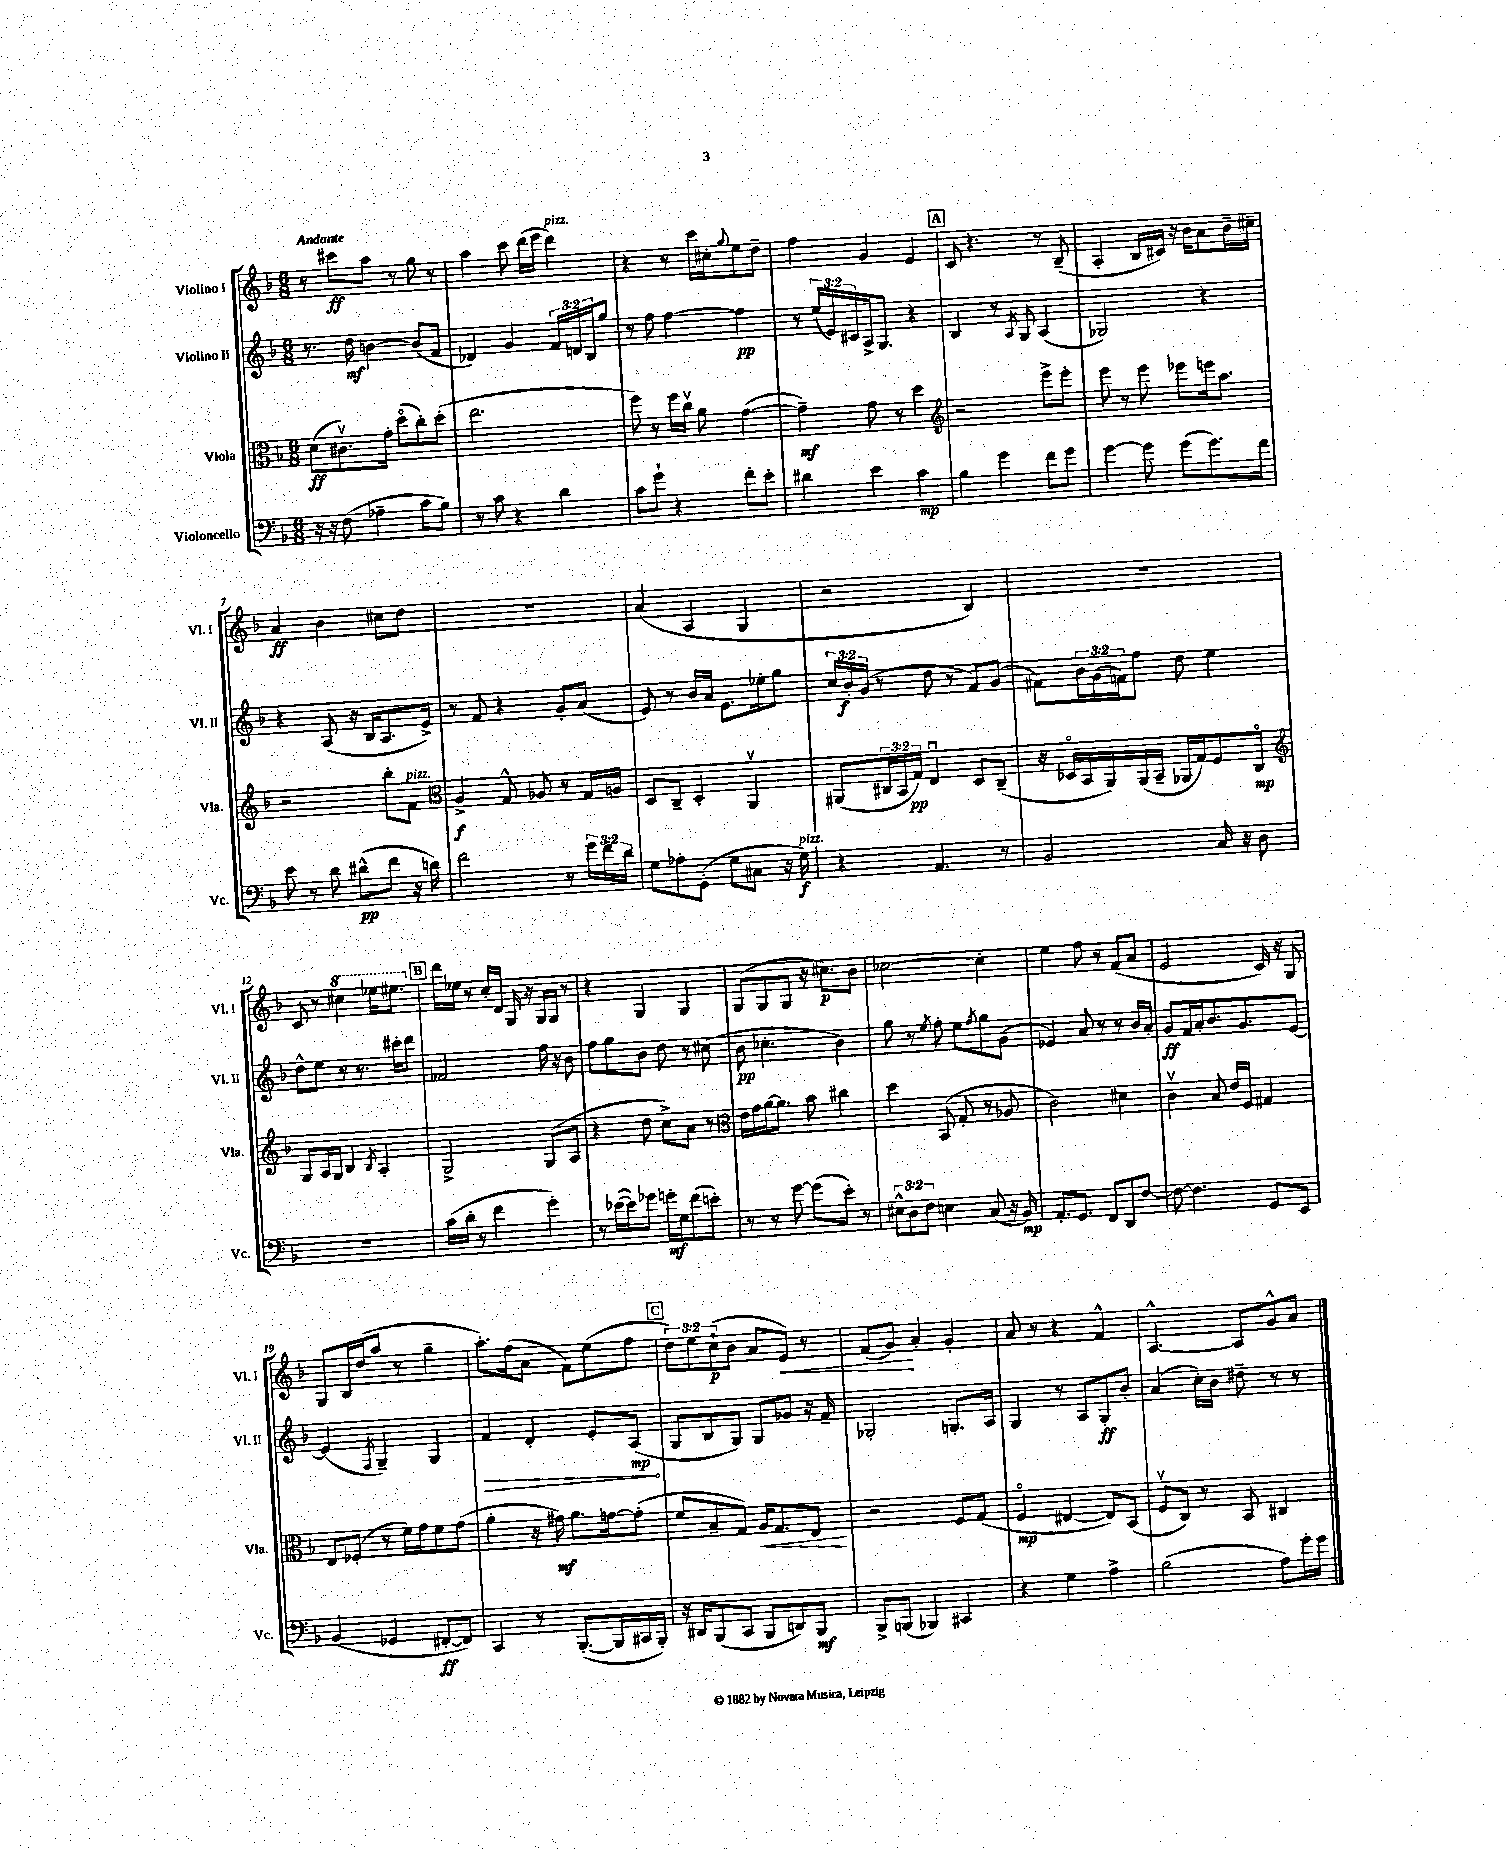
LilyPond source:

<<
\new StaffGroup <<
\new Staff = "s0" \with { instrumentName = "Violino I" shortInstrumentName = "Vl. I" } {
    \clef treble \key f \major \numericTimeSignature \time 6/8 \override Staff.TupletNumber.text = #tuplet-number::calc-fraction-text \tempo "Andante"
    r8 cis'''8\ff a''8 r8 g''8 r8 |
    a''4 c'''8 d'''16( e'''16 d'''4^\markup { \italic "pizz." }) |
    r4 r8 c'''16 cis''16-. \appoggiatura { g''8 } e''8 d''8-- |
    f''4 g'4 e'4 |
    \mark \markup { \box "A" } c'8 r4. r8 bes8--( |
    a4-. bes16 cis'16) r16 bes'16 a'8 bes'16-- cis''16-- |
    a'4\ff bes'4 cis''8 d''8 |
    R2. |
    a'4( a4 g4 |
    r2 bes4) |
    R2. |
    c'8 r8 \ottava #1 cis'''4 ees'''16 eis'''8. \ottava #0 |
    \mark \markup { \box "B" } d'''16 ees''16 r8 c''16-. d'16 g16 r16 g16 g16 r8 |
    r4 g4 g4 |
    g8( g8 g8 r16 cis''8.\p) bes'8 |
    ces''2~ ces''4-. |
    e''4 f''8 r8 f'8( a'8 |
    e'2 c'16) r16 g8 |
    g8 bes16 d''16( a''8 r8 g''4-- |
    a''8.-.) f''16( a'8 f'8) e''8( f''8 |
    \mark \markup { \box "C" } \tuplet 3/2 { d''8) e''8 c''8-!\p( } bes'8 a'8 e'8\<) r8 |
    f'8( g'8\!) a'4-. g'4-. |
    a'8 r8 r4 f'4-^ |
    a4.~-^ a8 g'8-^ a'8 \bar "|." |
}
\new Staff = "s1" \with { instrumentName = "Violino II" shortInstrumentName = "Vl. II" } {
    \clef treble \key f \major \numericTimeSignature \time 6/8 \override Staff.TupletNumber.text = #tuplet-number::calc-fraction-text
    r8. d''16\mf b'4~ b'8( f'8 |
    des'4) g'4 \tuplet 3/2 { f'16 d'16 bes16 } g''8 |
    r8 f''8 f''4~ f''4\pp |
    r8 \tuplet 3/2 { e''16( e'16) cis'16 } a16-> g8. r4 |
    \mark \markup { \box "A" } bes4 r8 \acciaccatura { a8 } g8 a4( |
    ges2) r4 |
    r4 a8( r16 bes16 a8. e'16->) |
    r8 f'8 r4 g'8-. a'8( |
    e'8) r8 bes'16 a'16 e'8. ees''16-. g''8 |
    \tuplet 3/2 { c''16 bes'16-.\f g'16( } r8 d''8 r8 f'8) g'8( |
    fis'8) \tuplet 3/2 { bes'16 g'16( f'16) } f''8 d''8 e''4 |
    d''8-^ e''8 r8 r8. cis'''16-. d'''8 |
    \mark \markup { \box "B" } fes'2 f''16 r16 bes'8 |
    f''8 g''8 bes'8 d''8 r8 cis''8( |
    bes'8\pp ces''4.-. bes'4) |
    g''8 r8 \acciaccatura { e''8 } f''8-. e''8 \acciaccatura { f''8 } g''8 g'8( |
    ees'4) a'8 r8 r8 bes'16 a'16-. |
    g'8\ff f'16 a'16-. bes'8. g'8. e'8~ |
    e'4( \acciaccatura { f8 } g4--) g4 |
    \once \override Hairpin.circled-tip = ##t f'4\> d'4-. e'8-. a8\mp\!( |
    \mark \markup { \box "C" } g8 bes8 g8) g8 ges'8 r16 f'16-- |
    ges2-. g8.-. a16 |
    g4 r8 a8 g8-.\ff bes'8-. |
    a'4( c''16-.) bes'16 dis''8-- r8 r8 \bar "|." |
}
\new Staff = "s2" \with { instrumentName = "Viola" shortInstrumentName = "Vla." } {
    \clef alto \key f \major \numericTimeSignature \time 6/8 \override Staff.TupletNumber.text = #tuplet-number::calc-fraction-text
    d'8\ff( cis'8.\upbow) g'16-. d''8\flageolet( c''8-.) d''8-.( |
    e''2. |
    f''8) r8 f''16 c''16\upbow a'8 g'4~( |
    g'4--\mf) g'8 r8 d''4 |
    \mark \markup { \box "A" } \clef treble r2 e'''8-> e'''8-. |
    e'''8 r8 e'''8 ees'''8 e'''16 a''8. |
    r2 bes''8-. f'8^\markup { \italic "pizz." } |
    \clef alto a4->\f g8-^ aes8 r8 g16 a16 |
    d8 c8-- d4-. a,4\upbow |
    ais,8( \tuplet 3/2 { cis16 bes,16 g16\pp) } e4\downbow d8 cis8--( |
    r16 des16\flageolet bes,16 a,16) a,16( bes,16-- aes,16 g16) f8 c8\flageolet\mp |
    \clef treble g8 a16 g16 bes4 \acciaccatura { bes8 } a4-. |
    \mark \markup { \box "B" } g2-> g8( a8 |
    r4 d''8 c''8->) a'8 r8 |
    \clef alto e'16 g'16 a'16~ a'8. bes'8 cis''4 |
    d''4 bes,8( g8-. r8 aes8 |
    c'2) dis'4 |
    c'4\upbow bes8 e'16 f16 gis4 |
    e8 fes8-.( r8 f'16) g'16 f'8 g'8( |
    a'4-. r16 gis'16\mf) a'8. g'16~ g'8-.( |
    \mark \markup { \box "C" } f'8 bes8-- g8) a16\< g8. e8\! |
    r2 f8 g8( |
    f4\flageolet\mp eis4~ eis8) bes,8( |
    f8\upbow c8) r8 bes,8 cis4 \bar "|." |
}
\new Staff = "s3" \with { instrumentName = "Violoncello" shortInstrumentName = "Vc." } {
    \clef bass \key f \major \numericTimeSignature \time 6/8 \override Staff.TupletNumber.text = #tuplet-number::calc-fraction-text
    r16 r16 f8( aes4-- c'8 bes8) |
    r8 c'8 r4 d'4 |
    c'8 g'8-! r4 f'8-. e'8-. |
    dis'4 e'4 c'4\mp |
    \mark \markup { \box "A" } bes4 g'4 f'8 g'8 |
    g'4~ g'8 g'8( g'8.) f'16 |
    e'8 r8 d'8 dis'8-^\pp( f'8 r16 d'16) |
    f'2 r8 \tuplet 3/2 { g'16 f'16 d'16 } |
    g8 aes8-. g,8-.( g8 cis8 r16 g16\f^\markup { \italic "pizz." }) |
    r4 a,4. r8 |
    bes,2 c16 r16 d8 |
    R2. |
    \mark \markup { \box "B" } c'16( d'16-. r8 f'4 g'4-.) |
    r8 ees'16~( ees'16) ges'8 g'16-.\mf g16 f'8( e'8-.) |
    r8 r8 g'8~ g'8( e'8-.) r8 |
    \tuplet 3/2 { eis8-^ d8 f8 } e4 c8( r16 bes,16\mp) |
    a,8.-. g,8. f,8 d,8 f8~ |
    f8~ f4. g,8 e,8 |
    bes,4( ges,4 fis,8~-.\ff fis,8) |
    c,4 r8 bes,,8.~-.( bes,,16 cis,16 bes,,16-.) |
    \mark \markup { \box "C" } r16 dis,16 bes,,8( c,8 bes,,8 d,8) bes,,8\mf |
    bes,,8-> b,,8( bes,,4) cis,4 |
    r4 g4 a4-> |
    bes2( a8) g'16-. g'16 \bar "|." |
}
>>
>>
